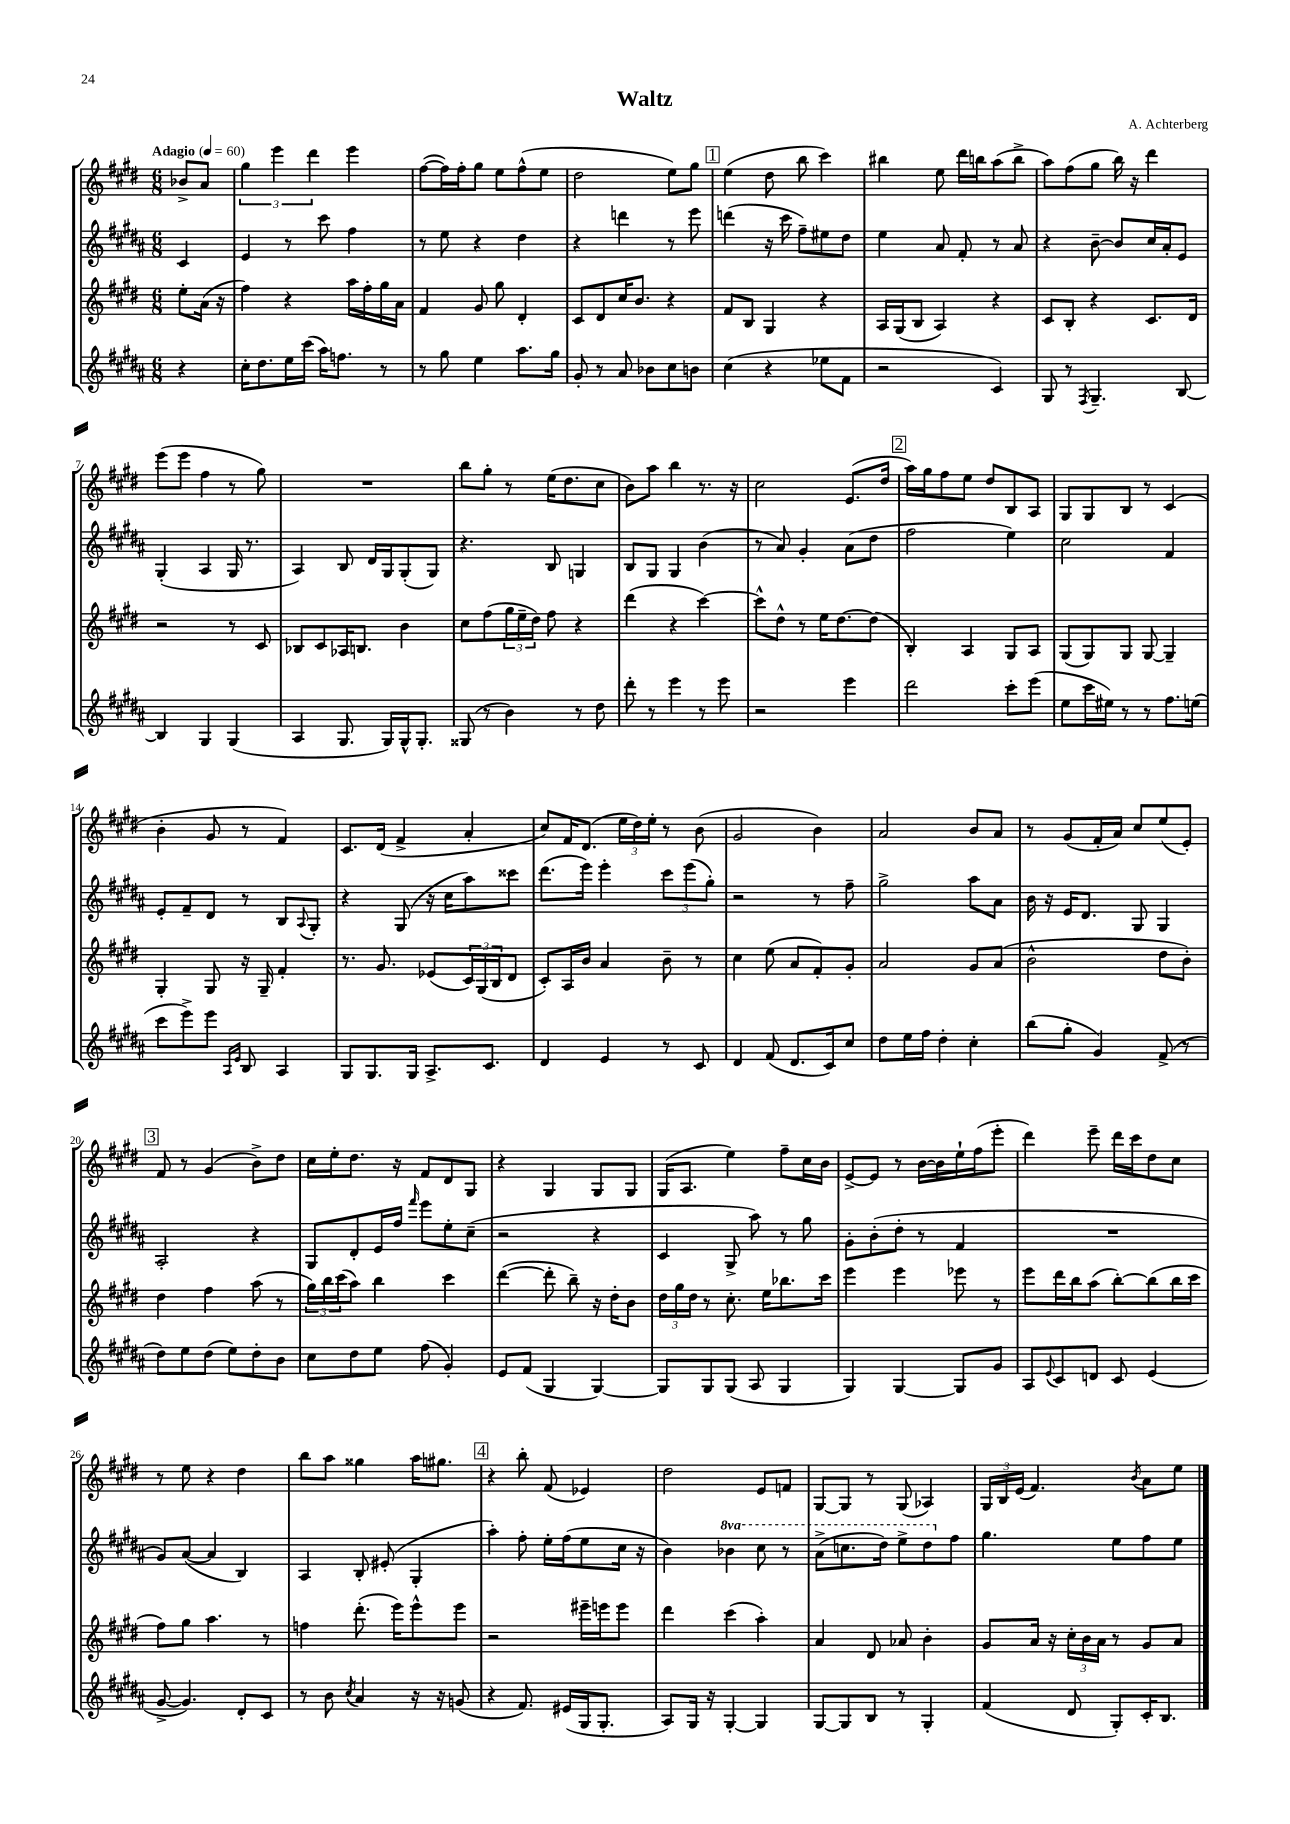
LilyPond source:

\header { title = "Waltz" composer = "A. Achterberg" }
<<
\new StaffGroup <<
\new Staff = "s0" {
    \clef treble \key e \major \numericTimeSignature \time 6/8 \partial 4 \tempo "Adagio" 4 = 60
    bes'8-> a'8 |
    \tuplet 3/2 { gis''4 e'''4 dis'''4 } e'''4 |
    fis''8~( fis''16) fis''16-. gis''8 e''8 fis''8-^( e''8 |
    dis''2 e''8) gis''8 |
    \mark \markup { \box "1" } e''4( dis''8 b''8 cis'''4) |
    bis''4 e''8 dis'''16 b''16 a''8( b''8-> |
    a''8) fis''8( gis''8 b''16) r16 dis'''4 |
    e'''8( e'''8 fis''4 r8 gis''8) |
    R2. |
    b''8 gis''8-. r8 e''16( dis''8. cis''8 |
    b'8) a''8 b''4 r8. r16 |
    cis''2 e'8.( dis''16 |
    \mark \markup { \box "2" } a''16) gis''16 fis''8 e''8 dis''8 b8 a8 |
    gis8 gis8 b8 r8 cis'4( |
    b'4-. gis'8 r8 fis'4) |
    cis'8. dis'16( fis'4-> a'4-. |
    cis''8) fis'16 dis'8.( \tuplet 3/2 { e''16 dis''16) e''16-. } r8 b'8( |
    gis'2 b'4) |
    a'2 b'8 a'8 |
    r8 gis'8( fis'16-. a'16) cis''8 e''8( e'8-.) |
    \mark \markup { \box "3" } fis'8 r8 gis'4( b'8->) dis''8 |
    cis''16 e''16-. dis''8. r16 fis'8 dis'8 gis8 |
    r4 gis4 gis8 gis8 |
    gis16( a8. e''4) fis''8-- cis''16 b'16 |
    e'8~-> e'8 r8 b'16~ b'16 e''16-! fis''16( e'''8-. |
    dis'''4) e'''8-- dis'''16 cis'''16 dis''8 cis''8 |
    r8 e''8 r4 dis''4 |
    b''8 a''8 gisis''4 a''16 gis''8. |
    \mark \markup { \box "4" } r4 b''8-. fis'8( ees'4) |
    dis''2 e'8 f'8 |
    gis8~ gis8 r8 gis8( aes4) |
    \tuplet 3/2 { gis16 b16 e'16( } fis'4.) \acciaccatura { b'8 } a'8 e''8 \bar "|." |
}
\new Staff = "s1" {
    \clef treble \key b \major \numericTimeSignature \time 6/8 \set Staff.ottavationMarkups = #ottavation-simple-ordinals \partial 4
    cis'4 |
    e'4 r8 cis'''8 fis''4 |
    r8 e''8 r4 dis''4 |
    r4 d'''4 r8 e'''8 |
    \mark \markup { \box "1" } d'''4( r16 cis'''16 fis''8--) eis''8 dis''8 |
    e''4 ais'8 fis'8-. r8 ais'8 |
    r4 b'8~-- b'8 cis''16 ais'16-. e'8 |
    gis4-.( ais4 gis16 r8. |
    ais4) b8 dis'16 gis16 gis8-.( gis8) |
    r4. b8 g4 |
    b8 gis8 gis4 b'4( |
    r8 ais'8) gis'4-. ais'8( dis''8 |
    \mark \markup { \box "2" } fis''2 e''4) |
    cis''2 fis'4 |
    e'8-. fis'8-- dis'8 r8 b8 \appoggiatura { ais8 } gis8-. |
    r4 gis8( r16 cis''16 ais''8) cisis'''8 |
    dis'''8.( e'''16) e'''4-. \tuplet 3/2 { cis'''8 e'''8( gis''8-.) } |
    r2 r8 fis''8-- |
    gis''2-> ais''8 ais'8 |
    b'16 r16 e'16 dis'8. gis8 gis4 |
    \mark \markup { \box "3" } ais2-. r4 |
    gis8 dis'8-. e'16 fis''16 \grace { fis'''16 } e'''8 e''8-. cis''8--( |
    r2 r4 |
    cis'4 gis8-> ais''8) r8 gis''8 |
    gis'8-. b'8-.( dis''8-. r8 fis'4 |
    R2. |
    gis'8) ais'8~( ais'4 b4) |
    ais4 b8-. eis'8-.( gis4-. |
    \mark \markup { \box "4" } ais''4-.) fis''8-. e''16-. fis''16( e''8 cis''16 r16 |
    b'4) \ottava #1 bes''4 cis'''8 r8 |
    ais''8->( c'''8. dis'''16) e'''8-> dis'''8 \ottava #0 fis''8 |
    gis''4. e''8 fis''8 e''8 \bar "|." |
}
\new Staff = "s2" {
    \clef treble \key e \major \numericTimeSignature \time 6/8 \partial 4
    e''8-. a'16( r16 |
    fis''4) r4 a''16 fis''16-. gis''16 a'16 |
    fis'4 gis'8 gis''8 dis'4-. |
    cis'8 dis'8 cis''16 b'8. r4 |
    \mark \markup { \box "1" } fis'8 b8 gis4 r4 |
    a16 gis16( b8 a4) r4 |
    cis'8 b8-. r4 cis'8. dis'16 |
    r2 r8 cis'8 |
    bes8 cis'8 aes16 b8. b'4 |
    cis''8 fis''8( \tuplet 3/2 { gis''16 e''16-- dis''16) } fis''8 r4 |
    dis'''4( r4 cis'''4~) |
    cis'''8-^ dis''8-^ r8 e''16 dis''8.~ dis''8( |
    \mark \markup { \box "2" } b4-.) a4 gis8 a8 |
    gis8( gis8) gis8 gis8~ gis4-- |
    gis4-. gis8 r16 gis16-- fis'4-. |
    r8. gis'8. ees'8( \tuplet 3/2 { cis'16) gis16( b16 } dis'8 |
    cis'8-.) a16 b'16 a'4 b'8-- r8 |
    cis''4 e''8( a'8 fis'8-.) gis'8-. |
    a'2 gis'8 a'8( |
    b'2-^ dis''8 b'8-.) |
    \mark \markup { \box "3" } dis''4 fis''4 a''8( r8 |
    \tuplet 3/2 { gis''16) b''16 cis'''16( } a''8) b''4 cis'''4 |
    dis'''4~( dis'''8-. b''8--) r16 dis''16-. b'8 |
    \tuplet 3/2 { dis''16 gis''16 dis''16 } r8 cis''8.-. e''16 bes''8. cis'''16 |
    e'''4 e'''4 ees'''8 r8 |
    e'''8 dis'''16 b''16 a''8( b''8~-.) b''8( b''16 cis'''16 |
    fis''8) gis''8 a''4. r8 |
    f''4 dis'''8.-.( e'''16) e'''8-^ e'''8 |
    \mark \markup { \box "4" } r2 eis'''16-- e'''16 e'''8 |
    dis'''4 cis'''4( a''4-.) |
    a'4 dis'8 aes'8 b'4-. |
    gis'8 a'16 r16 \tuplet 3/2 { cis''16-. b'16 a'16 } r8 gis'8 a'8 \bar "|." |
}
\new Staff = "s3" {
    \clef treble \key b \major \numericTimeSignature \time 6/8 \partial 4
    r4 |
    cis''16-. dis''8. e''16 cis'''16( ais''16) f''8. r8 |
    r8 gis''8 e''4 ais''8. gis''16 |
    gis'8-. r8 ais'8 bes'8 cis''8 b'8 |
    \mark \markup { \box "1" } cis''4( r4 ees''8 fis'8 |
    r2 cis'4) |
    gis8 r8 \acciaccatura { fis8 } gis4.-- b8~ |
    b4 gis4 gis4( |
    ais4 gis8. gis16) gis16-^ gis8.-. |
    gisis8( r8 b'4) r8 dis''8 |
    dis'''8-. r8 e'''4 r8 e'''8 |
    r2 e'''4 |
    \mark \markup { \box "2" } dis'''2 cis'''8-. e'''8( |
    e''8 cis'''16 eis''16) r8 r8 fis''8. e''16( |
    cis'''8 e'''8->) e'''8 \grace { ais16 e'16 } b8 ais4 |
    gis8 gis8. gis16 ais8.-> cis'8. |
    dis'4 e'4 r8 cis'8 |
    dis'4 fis'8( dis'8. cis'16) cis''8 |
    dis''8 e''16 fis''16 dis''4-. cis''4-. |
    b''8( gis''8-. gis'4) fis'8->( r8 |
    \mark \markup { \box "3" } dis''8) e''8 dis''8( e''8) dis''8-. b'8 |
    cis''8 dis''8 e''8 fis''8( gis'4-.) |
    e'8 fis'8( gis4 gis4~) |
    gis8 gis8 gis8( ais8 gis4 |
    gis4) gis4~ gis8 gis'8 |
    ais8 \appoggiatura { e'8 } cis'8 d'8 cis'8 e'4( |
    gis'8~-> gis'4.) dis'8-. cis'8 |
    r8 b'8 \acciaccatura { cis''8 } ais'4 r16 r16 g'8( |
    \mark \markup { \box "4" } r4 fis'8.) eis'16( gis16 gis8.-. |
    ais8) gis16 r16 gis4~-. gis4 |
    gis8~ gis8 b8 r8 gis4-. |
    fis'4( dis'8 gis8-.) cis'16-. b8. \bar "|." |
}
>>
>>
